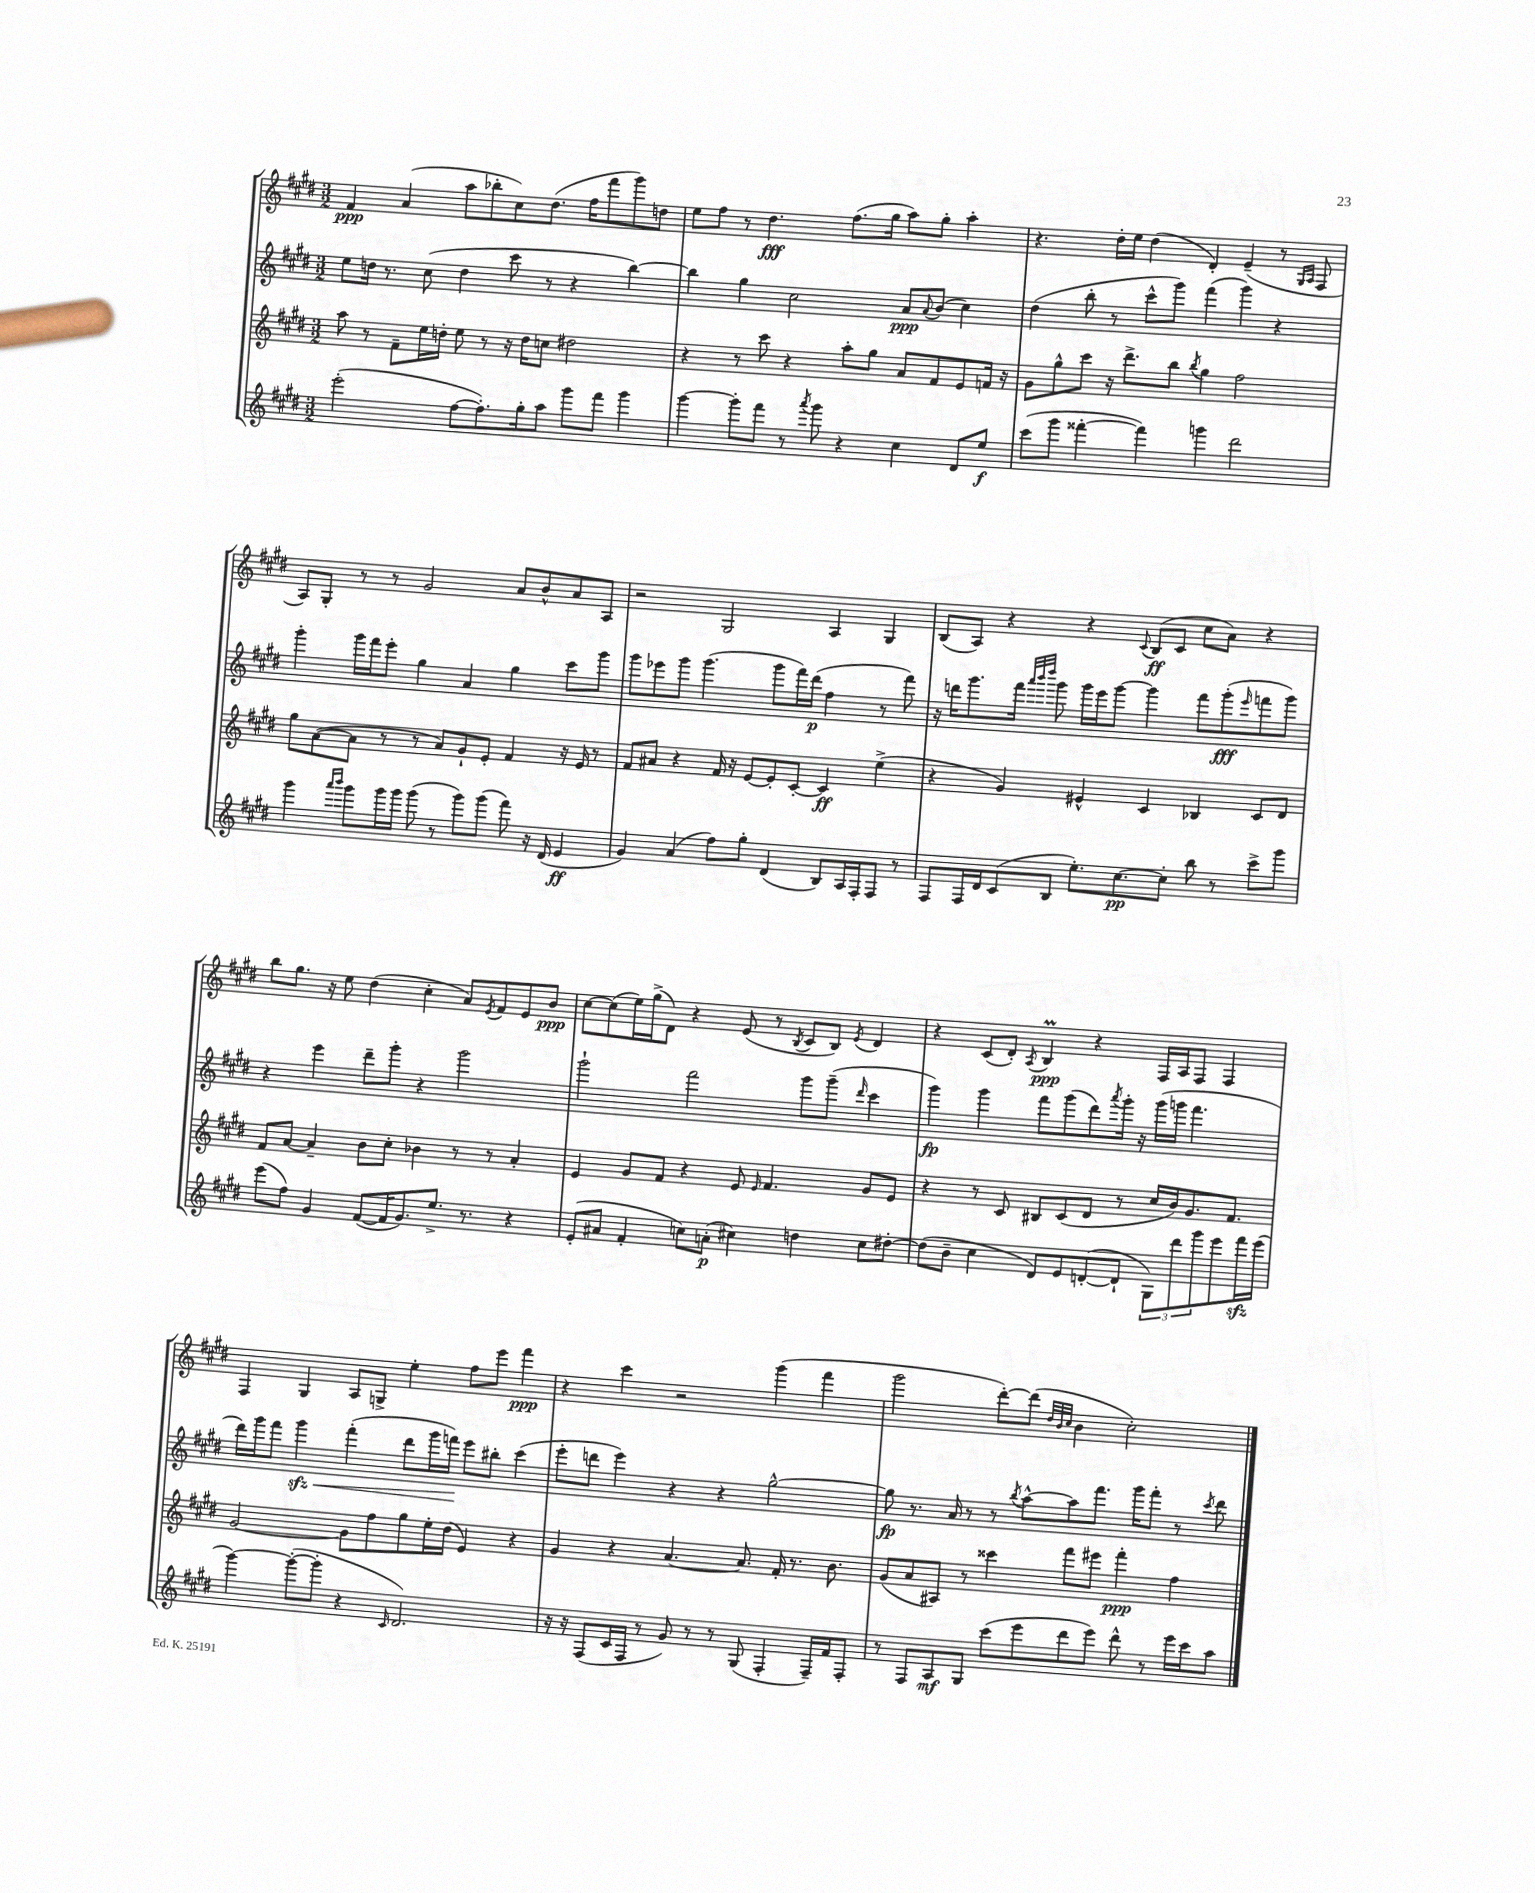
<<
\new StaffGroup <<
\new Staff = "s0" {
    \clef treble \key e \major \numericTimeSignature \time 3/2
    fis'4\ppp a'4( a''8 bes''8-. cis''8) dis''8.( fis''16 fis'''8 gis'''8) d''8 |
    e''8 fis''8 r8 dis''4.\fff fis''8.( gis''16 a''8) gis''8-. a''4-. |
    r4. dis''16-. e''16 dis''4( dis'4-.) e'4--( r8 \grace { gis16 a16 } fis8 |
    a8) gis8-. r8 r8 gis'2 a'8 b'8-^ a'8 a8 |
    r2 gis2 a4 gis4 |
    b8( a8) r4 r4 \appoggiatura { cis'8 } b8\ff( cis'8 cis''8 a'8) r4 |
    b''8 gis''8. r16 e''8 dis''4( cis''4-. a'8) \acciaccatura { e'8 } fis'8 e'8 b'8\ppp |
    cis''8~ cis''8( e''16) gis''16->( dis'8) r4 e'8( r8 \acciaccatura { b8 } cis'8 b8) \acciaccatura { e'8 } dis'4 |
    r4 cis'8( dis'8-.) \acciaccatura { a8 } b4\prall\ppp r4 fis16 a16 fis8 fis4 |
    fis4 gis4 a8 g8-> e''4-. fis''8 e'''8 fis'''4\ppp |
    r4 cis'''4 r2 gis'''4( fis'''4 |
    gis'''2 dis'''8~-.) dis'''8( \grace { dis''32 b'32 cis''32 } b'4 cis''2-.) \bar "|." |
}
\new Staff = "s1" {
    \clef treble \key e \major \numericTimeSignature \time 3/2
    e''8 d''16 r8. cis''8( d''4 cis'''8 r8 r4 b''4~) |
    b''4 gis''4 cis''2 a'8\ppp \appoggiatura { a'8 } b'8( cis''4) |
    dis''4( b''8-. r8 cis'''8-^ gis'''8) fis'''4( gis'''4) r4 |
    gis'''4-. gis'''16 fis'''16 e'''8-. gis''4 a'4 gis''4 cis'''8 gis'''8 |
    gis'''8 ees'''8 gis'''8 gis'''4.( gis'''8 fis'''16) dis'''16\p( fis''4 r8 fis'''8) |
    r16 d'''16 gis'''8. fis'''16 \grace { a'''32 b'''32 dis''''32 } gis'''8 gis'''16 e'''16 gis'''8~ gis'''4 fis'''8 gis'''8-.\fff( \grace { e'''16 } f'''8 gis'''8) |
    r4 e'''4 dis'''8-- gis'''8-. r4 gis'''2 |
    gis'''2-! fis'''2 gis'''8 gis'''8--( \grace { dis'''16 } cis'''4 |
    gis'''4\fp) gis'''4 fis'''8 gis'''8( dis'''8) \acciaccatura { a'''8 } gis'''16-. r16 gis'''16( g'''16 fis'''4. |
    dis'''16) gis'''16 fis'''8 gis'''4\sfz\< fis'''4-.( dis'''8 gis'''16 f'''16\!) e'''8 bis''8-. cis'''4( |
    e'''8-. d'''8 e'''4) r4 r4 gis''2~-^ |
    gis''8\fp r8. a'16 r8 r8 \acciaccatura { b''8 } a''8~-^ a''8 fis'''8. gis'''16 fis'''8-. r8 \acciaccatura { cis'''8 } dis'''8 \bar "|." |
}
\new Staff = "s2" {
    \clef treble \key e \major \numericTimeSignature \time 3/2
    a''8 r8 fis'8-- e''16 d''16-. e''8 r8 r16 d''16 c''8 dis''2 |
    r4 r8 cis'''8 r4 a''8-. gis''8 a'8 fis'8 e'8 f'16 r16 |
    gis'8 gis''8-^ cis'''8 r16 dis'''8.-> b''8 \acciaccatura { b''8 } gis''4 fis''2 |
    gis''8 a'8~( a'8 r8 r8 a'8) gis'8-! e'8-. fis'4 r16 e'16 r8 |
    fis'8 ais'8 r4 fis'16 r16 e'8~ e'8-. cis'8~-. cis'4\ff e''4->( |
    r4 gis'4) eis'4-^ cis'4 bes4 cis'8 dis'8 |
    fis'8 a'8~ a'4-- b'8 cis''8-. bes'4 r8 r8 a'4-. |
    e'4 gis'8 fis'8 r4 e'8 \grace { e'16 } fis'4. gis'8 e'8 |
    r4 r8 cis'8 bis8 cis'8( dis'8 r8 cis''16 b'16) gis'8. fis'8. |
    gis'2~ gis'8 fis''8 gis''8 e''16-. dis''16( e'4) r4 |
    gis'4 r4 a'4.~ a'8. fis'16-. r8. b'8. |
    gis'8( a'8 ais8) r8 cisis'''4 fis'''8 eis'''8 fis'''4-.\ppp fis''4 \bar "|." |
}
\new Staff = "s3" {
    \clef treble \key e \major \numericTimeSignature \time 3/2
    e'''2-.( fis''8~ fis''8.-.) gis''16-. a''8 gis'''8 fis'''8 gis'''4 |
    gis'''4~ gis'''8-. fis'''8 r8 \acciaccatura { a'''8 } gis'''8 r4 cis''4 dis'8 e''8\f |
    cis'''8( gis'''8 fisis'''4~-. fisis'''4) g'''4 dis'''2 |
    gis'''4 \grace { a'''16 b'''16 } gis'''8 gis'''16 gis'''16 gis'''8( r8 gis'''8) gis'''8( fis'''8) r16 dis'16( e'4\ff |
    gis'4) a'4( fis''8) gis''8-. dis'4( b8) a16 fis16-. fis8 r8 |
    fis8 fis16 dis'16 cis'8( b8 e''8.-.) cis''8.~\pp cis''8-. b''8 r8 cis'''8-> gis'''8 |
    e'''8( fis''8) gis'4 fis'8~( fis'16 gis'8.) e''8.-> r8. r4 |
    e'8-.( ais'8 fis'4-. c''8) a'8-.\p( cis''4) d''4 cis''8 dis''8~-. |
    dis''8( b'8-- cis''4 dis'8) e'8 d'8~-.( d'8-! \tuplet 3/2 { gis8) dis'''8 gis'''8 } e'''8 fis'''16\sfz e'''16( |
    gis'''4~) gis'''8~-.( gis'''8-. r4 \grace { cis'16 } dis'2.) |
    r16 r16 fis8( cis'16 fis16 r8 gis'8) r8 r8 gis8( fis4-. fis16--) fis'16 fis8-. |
    r8 fis8 a8\mf gis8 cis'''8( e'''8 dis'''8 e'''8) dis'''8-^ r8 e'''16 cis'''16 a''8 \bar "|." |
}
>>
>>
\layout { \context { \Score \remove "Bar_number_engraver" } }
